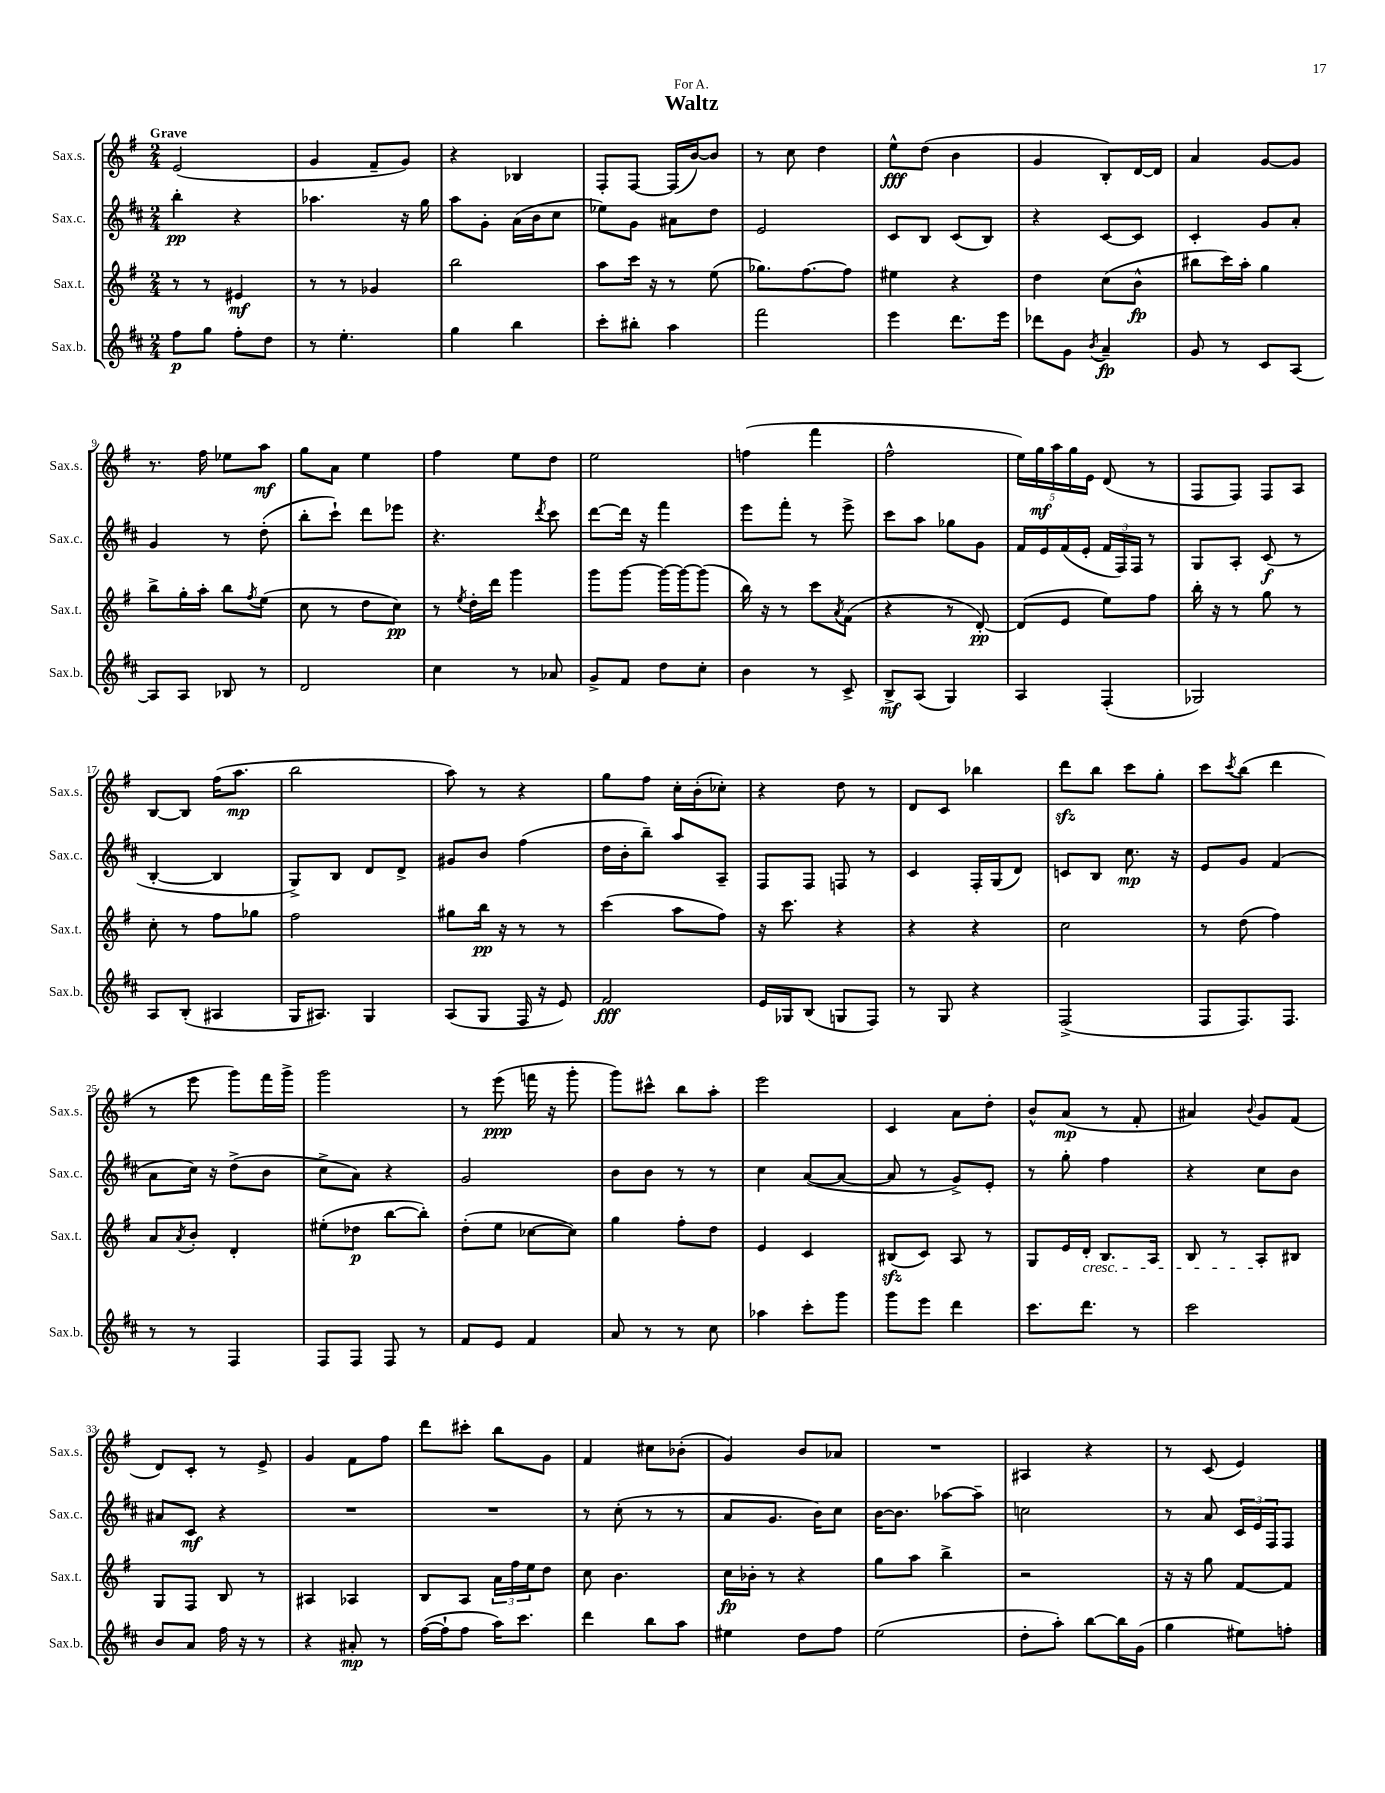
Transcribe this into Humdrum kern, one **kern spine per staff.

**kern	**dynam	**kern	**dynam	**kern	**dynam	**kern	**dynam
*part4	*part4	*part3	*part3	*part2	*part2	*part1	*part1
*staff4	*staff4	*staff3	*staff3	*staff2	*staff2	*staff1	*staff1
*I"Sax.b.	*	*I"Sax.t.	*	*I"Sax.c.	*	*I"Sax.s.	*
*I'Sax.b.	*	*I'Sax.t.	*	*I'Sax.c.	*	*I'Sax.s.	*
*clefG2	*	*clefG2	*	*clefG2	*	*clefG2	*
*k[f#c#]	*	*k[f#]	*	*k[f#c#]	*	*k[f#]	*
*M2/4	*	*M2/4	*	*M2/4	*	*M2/4	*
=1	=1	=1	=1	=1	=1	=1	=1
!	!	!	!	!	!	!LO:TX:a:B:t=Grave	!
8ff#\L	p	8r	.	4bb'\	pp	(2e/	.
8gg\J	.	8r	.	.	.	.	.
8ff#'\L	.	4e#X/	mf	4r	.	.	.
8dd\J	.	.	.	.	.	.	.
=2	=2	=2	=2	=2	=2	=2	=2
8r	.	8r	.	4.aa-X\	.	4g/	.
4.ee'\	.	8r	.	.	.	.	.
.	.	4g-X/	.	.	.	8f#~/L	.
.	.	.	.	16r	.	8g/J)	.
.	.	.	.	16gg\	.	.	.
=3	=3	=3	=3	=3	=3	=3	=3
4gg\	.	2bb\	.	8aa\L	.	4r	.
.	.	.	.	8g'\J	.	.	.
4bb\	.	.	.	(16a\LL	.	4B-X/	.
.	.	.	.	16b\J	.	.	.
.	.	.	.	8cc#\J	.	.	.
=4	=4	=4	=4	=4	=4	=4	=4
8ccc#'\L	.	8aa\L	.	8ee-X\L)	.	8F#'/L	.
8bb#X'\J	.	16ccc\Jk	.	8g\J	.	[8F#/J	.
.	.	16r	.	.	.	.	.
4aa\	.	8r	.	8a#X\L	.	(16F#/LL]	.
.	.	.	.	.	.	[16b/J)	.
.	.	(8ee\	.	8dd\J	.	8b/J]	.
=5	=5	=5	=5	=5	=5	=5	=5
2fff#\	.	8.gg-X\L)	.	2e/	.	8r	.
.	.	.	.	.	.	8cc\	.
.	.	[8.ff#\	.	.	.	.	.
.	.	.	.	.	.	4dd\	.
.	.	8ff#\J]	.	.	.	.	.
=6	=6	=6	=6	=6	=6	=6	=6
4eee\	.	4ee#X\	.	8c#/L	.	8ee^^\L	fff
.	.	.	.	8B/J	.	(8dd\J	.
8.ddd\L	.	4r	.	(8c#/L	.	4b\	.
.	.	.	.	8B/J)	.	.	.
16eee\Jk	.	.	.	.	.	.	.
=7	=7	=7	=7	=7	=7	=7	=7
8ddd-X\L	.	4dd\	.	4r	.	4g/	.
8g\J	.	.	.	.	.	.	.
8qb/	.	.	.	.	.	.	.
4a~/	fp	(8cc\L	.	[8c#/L	.	8B'/L)	.
.	.	8b^^\J	fp	8c#/J]	.	[16d/L	.
.	.	.	.	.	.	16d/JJ]	.
=8	=8	=8	=8	=8	=8	=8	=8
8g/	.	8bb#X\L	.	4c#'/	.	4a/	.
8r	.	16ccc\L)	.	.	.	.	.
.	.	16aa'\JJ	.	.	.	.	.
8c#/L	.	4gg\	.	8g/L	.	[8g/L	.
[8A/J	.	.	.	8a'/J	.	8g/J]	.
!!LO:LB:g=z
=9	=9	=9	=9	=9	=9	=9	=9
8A/L]	.	8bb^\L	.	4g/	.	8.r	.
8A/J	.	16gg'\L	.	.	.	.	.
.	.	16aa'\JJ	.	.	.	16ff#\	.
8B-X/	.	8bb\L	.	8r	.	8ee-X\L	.
.	.	8qff#/	.	.	.	.	.
8r	.	(8ee\J	.	(8dd'\	.	8aa\J	mf
=10	=10	=10	=10	=10	=10	=10	=10
2d/	.	8cc\	.	8bb'\L	.	8gg\L	.
.	.	8r	.	8ccc#`\J)	.	8a\J	.
.	.	8dd\L	.	8ddd\L	.	4ee\	.
.	.	8cc\J)	pp	8eee-X\J	.	.	.
=11	=11	=11	=11	=11	=11	=11	=11
4cc#\	.	8r	.	4.r	.	4ff#\	.
.	.	8qee/	.	.	.	.	.
.	.	16dd'\LL	.	.	.	.	.
.	.	16ddd\JJ	.	.	.	.	.
8r	.	4ggg\	.	.	.	8ee\L	.
.	.	.	.	8qddd/	.	.	.
8a-X/	.	.	.	8ccc#\	.	8dd\J	.
=12	=12	=12	=12	=12	=12	=12	=12
8g^/L	.	8ggg\L	.	[8ddd\L	.	2ee\	.
8f#/J	.	[8ggg\J	.	16ddd\Jk]	.	.	.
.	.	.	.	16r	.	.	.
8dd\L	.	16ggg\LL_	.	4fff#\	.	.	.
.	.	16ggg\J_	.	.	.	.	.
8cc#'\J	.	(8ggg\J]	.	.	.	.	.
=13	=13	=13	=13	=13	=13	=13	=13
4b\	.	16bb\)	.	8eee\L	.	(4ffn\	.
.	.	16r	.	.	.	.	.
.	.	8r	.	8fff#'\J	.	.	.
8r	.	8ccc\L	.	8r	.	4fff#\	.
.	.	8qa/	.	.	.	.	.
8c#^/	.	(8f#\J	.	8eee^\	.	.	.
=14	=14	=14	=14	=14	=14	=14	=14
8B^/L	mf	4r	.	8ccc#\L	.	2ff#^^\	.
(8A/J	.	.	.	8aa\J	.	.	.
4G/)	.	8r	.	8gg-X\L	.	.	.
.	.	[8d'/)	pp	8g\J	.	.	.
=15	=15	=15	=15	=15	=15	=15	=15
4A/	.	(8d/L]	.	16f#/LL	.	20ee\LL)	.
.	.	.	.	.	.	20gg\	mf
.	.	.	.	16e/	.	.	.
.	.	.	.	.	.	20aa\	.
.	.	8e/J	.	(16f#/	.	.	.
.	.	.	.	.	.	20gg\	.
.	.	.	.	16e'/JJ	.	.	.
.	.	.	.	.	.	20e\JJ	.
(4F#'/	.	8ee\L)	.	24f#/LL	.	(8d/	.
.	.	.	.	24F#/)	.	.	.
.	.	.	.	24F#/JJ	.	.	.
.	.	8ff#\J	.	8r	.	8r	.
=16	=16	=16	=16	=16	=16	=16	=16
2G-X/)	.	16bb'\	.	8G/L	.	8F#/L	.
.	.	16r	.	.	.	.	.
.	.	8r	.	8A'/J	.	8F#/J)	.
.	.	8gg\	.	(8c#/	f	8F#/L	.
.	.	8r	.	8r	.	8A/J	.
!!LO:LB:g=z
=17	=17	=17	=17	=17	=17	=17	=17
8A/L	.	8cc'\	.	[4B'/	.	[8B/L	.
(8B'/J	.	8r	.	.	.	8B/J]	.
4A#X/	.	8ff#\L	.	4B/]	.	(16ff#\KL	.
.	.	.	.	.	.	8.aa\J	mp
.	.	8gg-X\J	.	.	.	.	.
=18	=18	=18	=18	=18	=18	=18	=18
16G/KL	.	2ff#\	.	8G^/L)	.	2bb\	.
8.A#X/J)	.	.	.	.	.	.	.
.	.	.	.	8B/J	.	.	.
4G/	.	.	.	8d/L	.	.	.
.	.	.	.	8d^/J	.	.	.
=19	=19	=19	=19	=19	=19	=19	=19
(8A/L	.	8gg#X\L	.	8g#X/L	.	8aa\)	.
8G/J	.	16bb\Jk	pp	8b/J	.	8r	.
.	.	16r	.	.	.	.	.
16F#/	.	8r	.	(4ff#\	.	4r	.
16r	.	.	.	.	.	.	.
8e/)	.	8r	.	.	.	.	.
=20	=20	=20	=20	=20	=20	=20	=20
2f#/	fff	(4ccc\	.	16dd\LL	.	8gg\L	.
.	.	.	.	16b'\J	.	.	.
.	.	.	.	8bb~\J)	.	8ff#\J	.
.	.	8aa\L	.	8aa/L	.	16cc'\LL	.
.	.	.	.	.	.	(16b'\J	.
.	.	8ff#\J)	.	8A~/J	.	8cc-X'\J)	.
=21	=21	=21	=21	=21	=21	=21	=21
16e/LL	.	16r	.	8F#/L	.	4r	.
16G-X/J	.	8.ccc\	.	.	.	.	.
(8B/J	.	.	.	8F#/J	.	.	.
8Gn/L	.	4r	.	8Fn/	.	8dd\	.
8F#/J)	.	.	.	8r	.	8r	.
=22	=22	=22	=22	=22	=22	=22	=22
8r	.	4r	.	4c#/	.	8d/L	.
8G/	.	.	.	.	.	8c/J	.
4r	.	4r	.	16F#'/LL	.	4bb-X\	.
.	.	.	.	(16G/J	.	.	.
.	.	.	.	8d/J)	.	.	.
=23	=23	=23	=23	=23	=23	=23	=23
(2F#^/	.	2cc\	.	8cn/L	.	8dddzz\L	.
.	.	.	.	8B/J	.	8bb\J	.
.	.	.	.	8.cc#\	mp	8ccc\L	.
.	.	.	.	.	.	8gg'\J	.
.	.	.	.	16r	.	.	.
=24	=24	=24	=24	=24	=24	=24	=24
8F#/L	.	8r	.	8e/L	.	8ccc\L	.
.	.	.	.	.	.	8qccc/	.
8.F#/)	.	(8dd\	.	8g/J	.	(8bb\J	.
.	.	4ff#\)	.	(4f#/	.	4ddd\	.
8.F#/J	.	.	.	.	.	.	.
!!LO:LB:g=z
=25	=25	=25	=25	=25	=25	=25	=25
8r	.	8a/L	.	8a\L	.	8r	.
.	.	8qa/	.	.	.	.	.
8r	.	8b'/J	.	16cc#\Jk)	.	8eee\	.
.	.	.	.	16r	.	.	.
4F#/	.	4d'/	.	(8dd^\L	.	8ggg\L)	.
.	.	.	.	8b\J	.	16fff#\L	.
.	.	.	.	.	.	16ggg^\JJ	.
=26	=26	=26	=26	=26	=26	=26	=26
8F#/L	.	(8ee#X'\L	.	8cc#^\L	.	2ggg\	.
8F#/J	.	8dd-X\J	p	8a\J)	.	.	.
8F#/	.	[8bb\L	.	4r	.	.	.
8r	.	8bb'\J])	.	.	.	.	.
=27	=27	=27	=27	=27	=27	=27	=27
8f#/L	.	(8dd'\L	.	2g/	.	8r	.
8e/J	.	8ee\J	.	.	.	(8eee\	ppp
4f#/	.	[8cc-X\L	.	.	.	16fffn\	.
.	.	.	.	.	.	16r	.
.	.	8cc-\J])	.	.	.	8ggg'\	.
=28	=28	=28	=28	=28	=28	=28	=28
8a/	.	4gg\	.	8b\L	.	8ggg\L)	.
8r	.	.	.	8b\J	.	8ccc#X^^\J	.
8r	.	8ff#'\L	.	8r	.	8bb\L	.
8cc#\	.	8dd\J	.	8r	.	8aa'\J	.
=29	=29	=29	=29	=29	=29	=29	=29
4aa-X\	.	4e/	.	4cc#\	.	2eee\	.
8ccc#'\L	.	4c/	.	([8a/L	.	.	.
8ggg\J	.	.	.	8a/J_	.	.	.
=30	=30	=30	=30	=30	=30	=30	=30
8ggg\L	.	(8B#Xzz/L	.	8a/]	.	4c/	.
8eee\J	.	8c/J)	.	8r	.	.	.
4ddd\	.	8A/	.	8g^/L)	.	8a\L	.
.	.	8r	.	8e'/J	.	8dd'\J	.
=31	=31	=31	=31	=31	=31	=31	=31
8.ccc#\L	.	8G/L	.	8r	.	8b^^/L	.
.	.	16e/L	.	8gg'\	.	(8a/J	mp
!	!	!LO:TX:b:i:t=cresc.	!	!	!	!	!
8.ddd\J	.	16d'/JJ	.	.	.	.	.
.	.	8.B/L	.	4ff#\	.	8r	.
8r	.	.	.	.	.	8f#'/	.
.	.	16A/Jk	.	.	.	.	.
=32	=32	=32	=32	=32	=32	=32	=32
2ccc#\	.	8B/	.	4r	.	4a#X/)	.
.	.	8r	.	.	.	.	.
.	.	.	.	.	.	8qqb/	.
.	.	8A'/L	.	8cc#\L	.	8g/L	.
.	.	8B#X/J	.	8b\J	.	(8f#/J	.
!!LO:LB:g=z
=33	=33	=33	=33	=33	=33	=33	=33
8b/L	.	8G/L	.	8a#X/L	.	8d/L)	.
8a/J	.	8F#/J	.	8c#/J	mf	8c'/J	.
16ff#\	.	8B/	.	4r	.	8r	.
16r	.	.	.	.	.	.	.
8r	.	8r	.	.	.	8e^/	.
=34	=34	=34	=34	=34	=34	=34	=34
4r	.	4A#X/	.	2r	.	4g/	.
8a#X'/	mp	4A-X/	.	.	.	8f#\L	.
8r	.	.	.	.	.	8ff#\J	.
=35	=35	=35	=35	=35	=35	=35	=35
([16ff#\LL	.	8B/L	.	2r	.	8ddd\L	.
16ff#`\J]	.	.	.	.	.	.	.
8ff#\J	.	8A/J	.	.	.	8ccc#X'\J	.
16aa\KL)	.	24a\LL	.	.	.	8bb\L	.
.	.	24ff#\	.	.	.	.	.
8.ccc#\J	.	.	.	.	.	.	.
.	.	24ee\J	.	.	.	.	.
.	.	8dd\J	.	.	.	8g\J	.
=36	=36	=36	=36	=36	=36	=36	=36
4ddd\	.	8cc\	.	8r	.	4f#/	.
.	.	4.b\	.	(8cc#'\	.	.	.
8bb\L	.	.	.	8r	.	8cc#X\L	.
8aa\J	.	.	.	8r	.	(8b-X'\J	.
=37	=37	=37	=37	=37	=37	=37	=37
4ee#X\	.	16cc\LL	fp	8a/L	.	4g/)	.
.	.	16b-X'\JJ	.	.	.	.	.
.	.	8r	.	8.g/J	.	.	.
8dd\L	.	4r	.	.	.	8b/L	.
.	.	.	.	16b\KL)	.	.	.
8ff#\J	.	.	.	8cc#\J	.	8a-X/J	.
=38	=38	=38	=38	=38	=38	=38	=38
(2ee\	.	8gg\L	.	[16b\KL	.	2r	.
.	.	.	.	8.b\J]	.	.	.
.	.	8aa\J	.	.	.	.	.
.	.	4bb^\	.	[8aa-X\L	.	.	.
.	.	.	.	8aa-~\J]	.	.	.
=39	=39	=39	=39	=39	=39	=39	=39
8dd'\L	.	2r	.	2ccn\	.	4A#X/	.
8aa'\J)	.	.	.	.	.	.	.
[8bb\L	.	.	.	.	.	4r	.
16bb\L]	.	.	.	.	.	.	.
(16g\JJ	.	.	.	.	.	.	.
=40	=40	=40	=40	=40	=40	=40	=40
4gg\	.	16r	.	8r	.	8r	.
.	.	16r	.	.	.	.	.
.	.	8gg\	.	8a/	.	(8c/	.
8ee#X\L)	.	[8f#/L	.	24c#/LL	.	4e/)	.
.	.	.	.	24e/	.	.	.
.	.	.	.	24F#/J	.	.	.
8ffn'\J	.	8f#/J]	.	8F#/J	.	.	.
==	==	==	==	==	==	==	==
*-	*-	*-	*-	*-	*-	*-	*-
